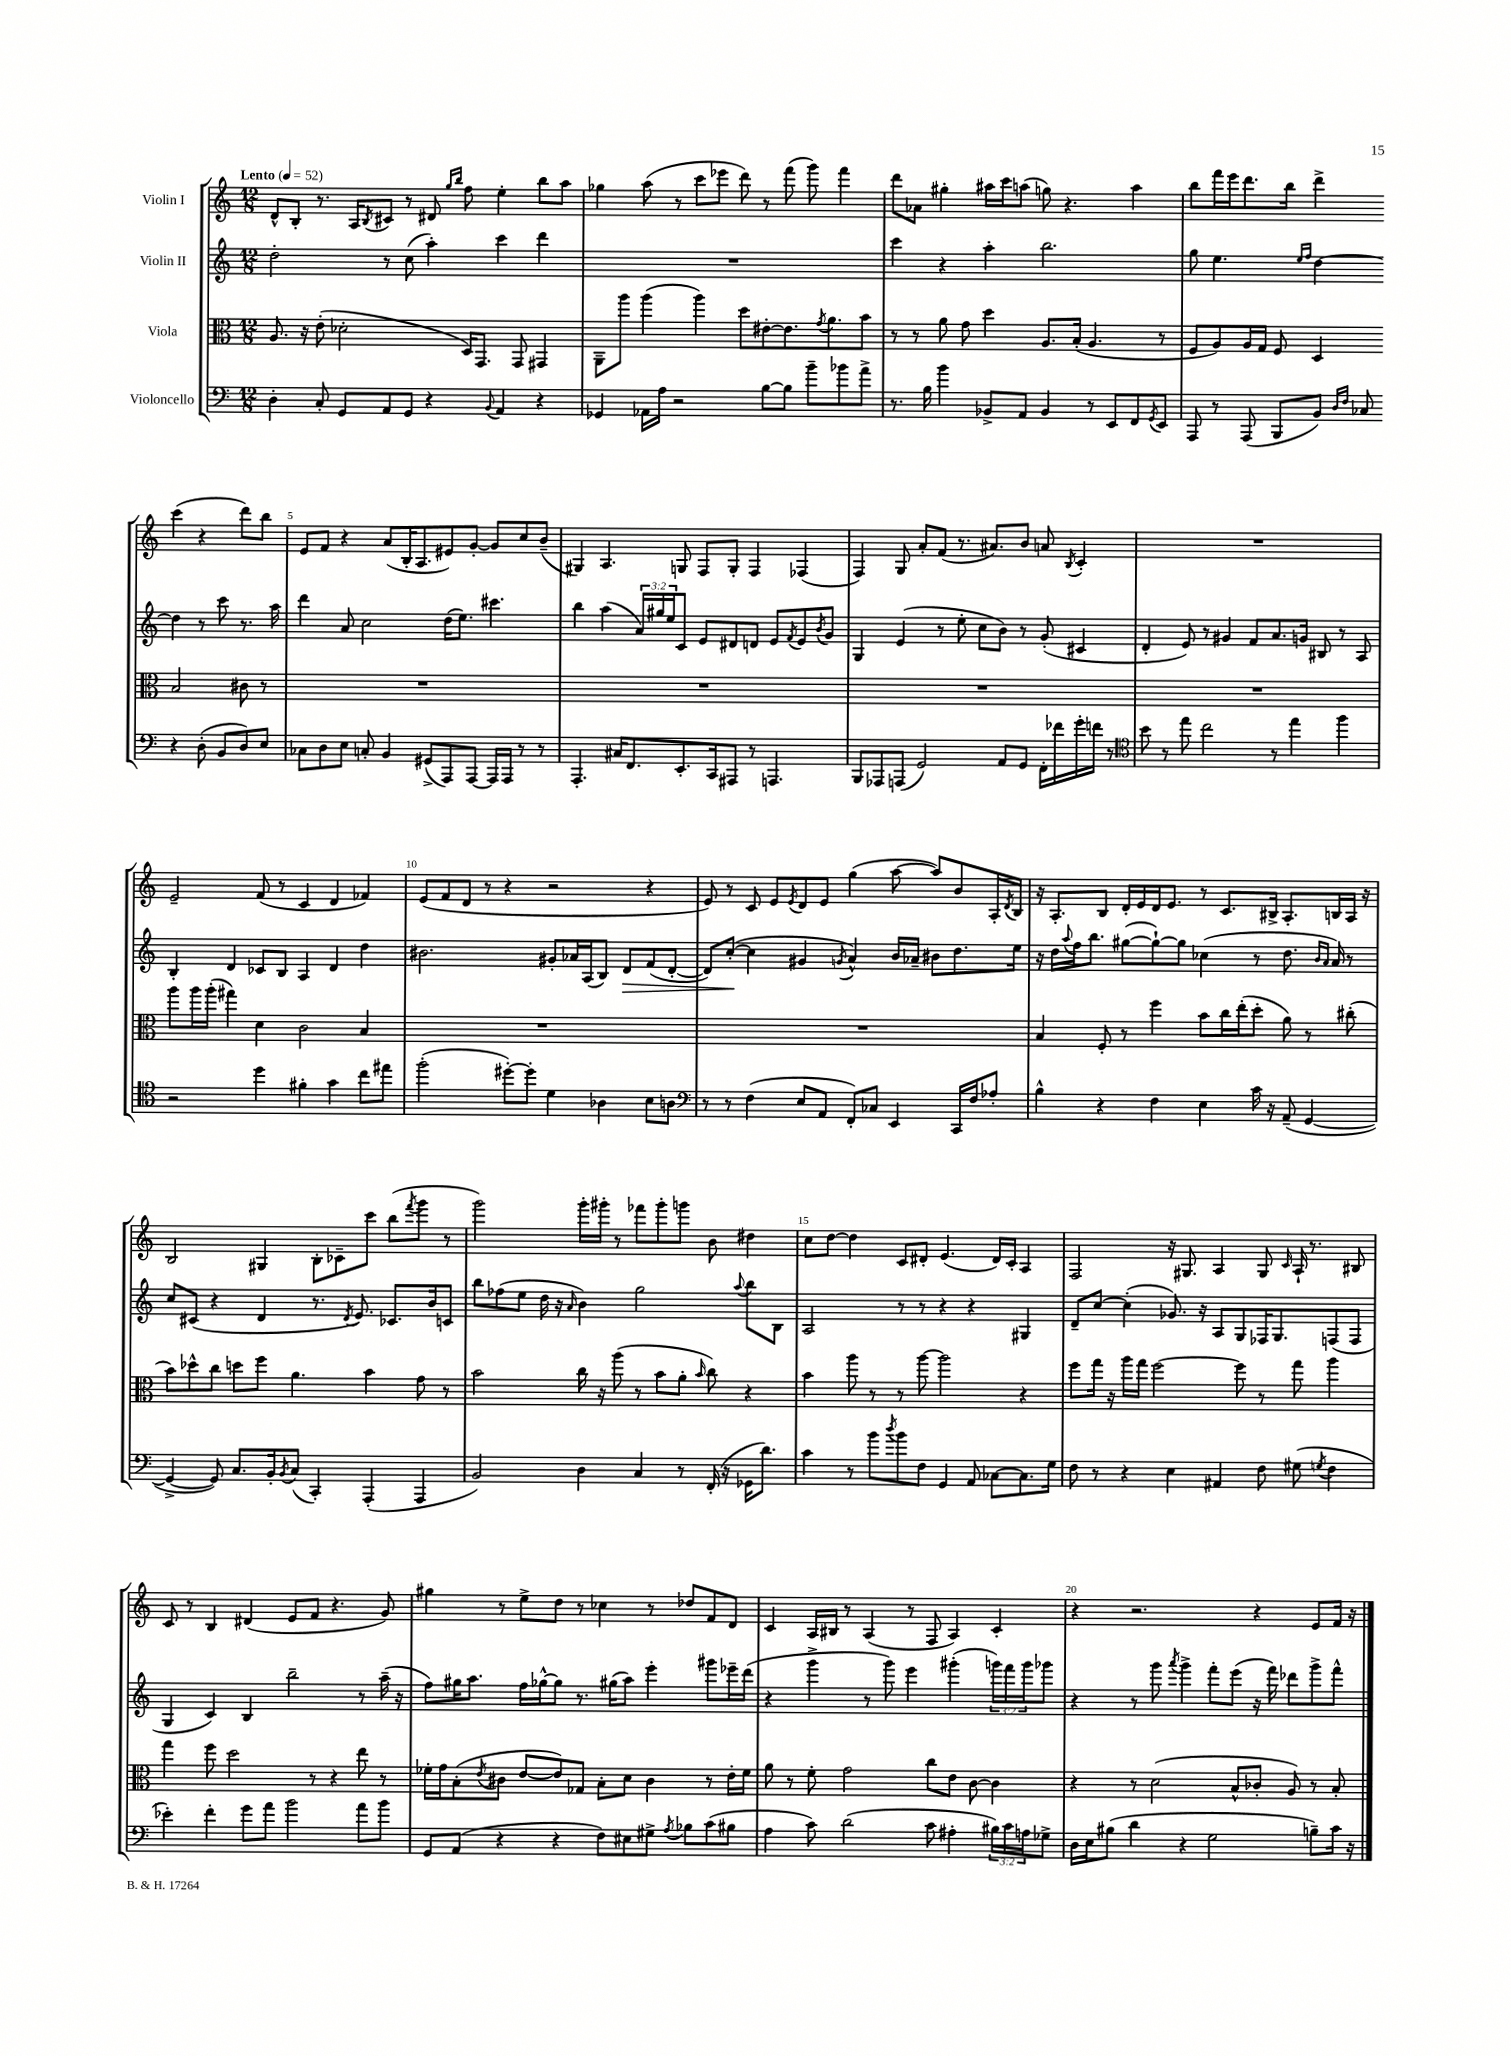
<<
\new StaffGroup <<
\new Staff = "s0" \with { instrumentName = "Violin I" } {
    \clef treble \key c \major \numericTimeSignature \time 12/8 \tempo "Lento" 4 = 52
    d'8-^ b8-. r8. a16 \acciaccatura { b8 } cis'8 r8 dis'8 \grace { g''16 b''16 } f''8 e''4-. b''8 a''8 |
    ges''4 a''8( r8 c'''8 ees'''8 d'''8) r8 f'''8( g'''8) f'''4 |
    d'''8 aes'8 gis''4-. ais''16 c'''16 a''8( g''8) r4. a''4 |
    b''8 f'''16 e'''16 d'''8. b''16 d'''4-> c'''4( r4 d'''8) b''8 |
    e'8 f'8 r4 a'8( b16-. a8. eis'8) g'8~-. g'8 c''8 b'8--( |
    gis4) a4. g8 f8 g8-. f4 fes4( |
    f4) g8 a'8-. f'8( r8. ais'8.) b'8 a'8 \acciaccatura { b8 } c'4-. |
    R1. |
    e'2-- f'8( r8 c'4 d'4 fes'4) |
    e'8( f'8 d'8 r8 r4 r2 r4 |
    e'8) r8 c'8 e'8 \acciaccatura { e'8 } d'8 e'8 g''4( a''8~ a''8) b'8 a16-. \acciaccatura { d'8 } b16 |
    r16 a8.-. b8 d'16-. e'16 d'16 e'8. r8 c'8. bis16-> a8.-. b16 a16 r16 |
    b2 gis4 b8-. ces'8-- c'''8 b''8( \acciaccatura { f'''8 } g'''8 r8 |
    g'''2) g'''16-. gis'''16-. r8 fes'''8 gis'''8-. g'''8 b'8 dis''4 |
    c''8 d''8~ d''4 c'8 dis'8-. e'4.( dis'16) c'16-. a4 |
    f2 r16 gis8. a4 gis8 \grace { c'16 } a16-! r8. bis8 |
    c'8 r8 b4 dis'4( e'8 f'8 r4. g'8) |
    gis''4 r8 e''8-> d''8 r8 ces''4 r8 des''8 f'8 d'8 |
    c'4 a16 bis16 r8 a4( r8 f8 a4) c'4-. |
    r4 r2. r4 e'8 f'16 r16 \bar "|." |
}
\new Staff = "s1" \with { instrumentName = "Violin II" } {
    \clef treble \key c \major \numericTimeSignature \time 12/8 \override Staff.TupletNumber.text = #tuplet-number::calc-fraction-text
    d''2-. r8 c''8( a''4-.) c'''4 d'''4 |
    R1. |
    c'''4 r4 a''4-. b''2. |
    g''8 e''4. \grace { e''16 f''16 } d''4~ d''4 r8 c'''8 r8. a''16 |
    d'''4 a'8 c''2 d''16( e''8.) cis'''4. |
    b''4 a''4( \tuplet 3/2 { a'16) gis''16 e''16 } c'8 e'8 dis'8 d'8 e'8 \acciaccatura { f'8 } e'8 \acciaccatura { b'8 } g'8 |
    g4 e'4( r8 e''8-. c''8 b'8) r8 g'8-.( cis'4 |
    d'4-. e'8) r8 gis'4 f'8 a'8. g'16 bis8 r8 a8 |
    b4-. d'4 ces'8 b8 a4 d'4 d''4 |
    bis'2. gis'8-. aes'16 a16( b8) d'8\> f'8( d'8~-. |
    d'8) c''8~-.\!( c''4 gis'4 \acciaccatura { g'8 } a'4-^) b'16 aes'16-- bis'8 d''8. e''16 |
    r16 d''16 \appoggiatura { a''8 } f''16 b''8. gis''8~( gis''8~-!) gis''8 ces''4( r8 d''8. \grace { b'16 a'16 } a'16) r8 |
    c''8 cis'8( r4 d'4 r8. \acciaccatura { d'8 } e'8.) ces'8. b'16 c'8 |
    b''8 fes''8( e''8 d''16 r16 \grace { a'16 } b'4) g''2 \appoggiatura { a''8 } b''8 b8 |
    a2 r8 r8 r4 r4 gis4 |
    d'8-- c''8~ c''4-.( ges'8.) r16 a8 g8 fes16 g8. f8( f8 |
    g4 c'4) b4 b''2-- r8 a''16--( r16 |
    f''8) gis''16 a''8. f''16 ges''16~-^ ges''8 r8. gis''16( a''8) e'''4-. gis'''8 ees'''16-- d'''16( |
    r4 g'''4-> r8 g'''8) e'''4 gis'''4-.( \tuplet 3/2 { g'''16) f'''16 g'''16 } ges'''8 |
    r4 r8 g'''8 \acciaccatura { a'''8 } g'''4-> f'''8-. e'''8( r16 f'''16) des'''8 g'''8-> f'''8-^ \bar "|." |
}
\new Staff = "s2" \with { instrumentName = "Viola" } {
    \clef alto \key c \major \numericTimeSignature \time 12/8
    a8. r16 e'8-.( des'2-. d16) g,8. g,8 gis,4 |
    a,8-- a''8 a''4( a''4) d''8 eis'8~-. eis'8. \acciaccatura { g'8 } a'8. b'8 |
    r8 r8 a'8 g'8 d''4 a8. b16-.( a4. r8 |
    f8 a8) a16 g16 f8 d4 b2 cis'8 r8 |
    R1. |
    R1. |
    R1. |
    R1. |
    a''8 a''16 a''16-.( gis''4) d'4 c'2 b4 |
    R1. |
    R1. |
    b4 f8-. r8 f''4 b'8 c''16 e''16-.( d''8-. a'8) r8 cis''8-.( |
    b'8) des''8-^ c''8 d''8 f''8 a'4. b'4 g'8 r8 |
    b'2 c''16 r16 a''8( r8 b'8 a'8-. \grace { b'16 } c''8) r4 |
    b'4 a''8 r8 r8 a''8~ a''2 r4 |
    f''8 g''16 r16 a''16 g''16 f''2~ f''8 r8 g''8 a''4 |
    g''4 f''8 d''2 r8 r4 e''8 r8 |
    fes'16-. g'16 b8-.( \acciaccatura { e'8 } cis'8 e'8~ e'8) ges8 b8-. d'8 cis'4 r8 e'16-. fes'16 |
    a'8 r8 f'8-. g'2 c''8 e'8 c'8~ c'4 |
    r4 r8 d'2( b8-^ ces'8-. a8) r8 b8-. \bar "|." |
}
\new Staff = "s3" \with { instrumentName = "Violoncello" } {
    \clef bass \key c \major \numericTimeSignature \time 12/8 \override Staff.TupletNumber.text = #tuplet-number::calc-fraction-text
    d4-. c8-. g,8 a,8 g,8 r4 \appoggiatura { b,8 } a,4 r4 |
    ges,4 aes,16 a16 r2 b8~ b8 b'8-- bes'8 a'8-> |
    r8. b16 b'4 bes,8-> a,8 bes,4 r8 e,8 f,8 \acciaccatura { g,8 } e,8 |
    a,,8 r8 a,,8( b,,8 b,8) \grace { d16 f16 } ces8 r4 d8-.( b,8 d8) e8 |
    ces8 d8 e8 c8-. b,4 gis,8->( a,,8) a,,8~ a,,16 a,,16 r8 r8 |
    a,,4.-. cis16 f,8. e,8.-. c,16 ais,,8 r8 a,,4. |
    b,,8 aes,,8 a,,8( g,2) a,8 g,8 f,16-. fes'16 g'16-. f'16 r8 |
    \clef tenor b'8 r8 e''8 c''2 r8 e''4 f''4 |
    r2 d''4 fis'4-. g'4 c''8 eis''8 |
    f''2-.( dis''8~-.) dis''8-. d'4 aes4 b8 a8 |
    \clef bass r8 r8 f4( e8 a,8 f,8-.) ces8 e,4 c,16 f16 aes8-. |
    b4-^ r4 f4 e4 c'16 r16 a,8--( g,4~ |
    g,4~-> g,8) c8. b,16-. \acciaccatura { b,8 } c8( c,4-.) a,,4-.( a,,4 |
    b,2) d4 c4 r8 f,16-.( r16 ges,16 d'8.) |
    c'4 r8 b'8 \acciaccatura { d''8 } b'8 f8 g,4 a,8 ces8~ ces8. g16 |
    f8 r8 r4 e4 ais,4 f8 gis8( \acciaccatura { g8 } f4 |
    ees'4-.) f'4-. g'8 a'8 b'2 a'8 b'8 |
    g,8 a,8( r4 r4 f8) eis8 gis8-> \acciaccatura { a8 } bes8 c'8( bis8 |
    a4 c'8) d'2( c'8 ais4-. \tuplet 3/2 { bis16) c'16 a16 } ges8-> |
    d16 e16 bis8( d'4 r4 g2 b8--) c'16 r16 \bar "|." |
}
>>
>>
\layout { \context { \Score \override BarNumber.break-visibility = ##(#f #t #t) barNumberVisibility = #(every-nth-bar-number-visible 5) } }
